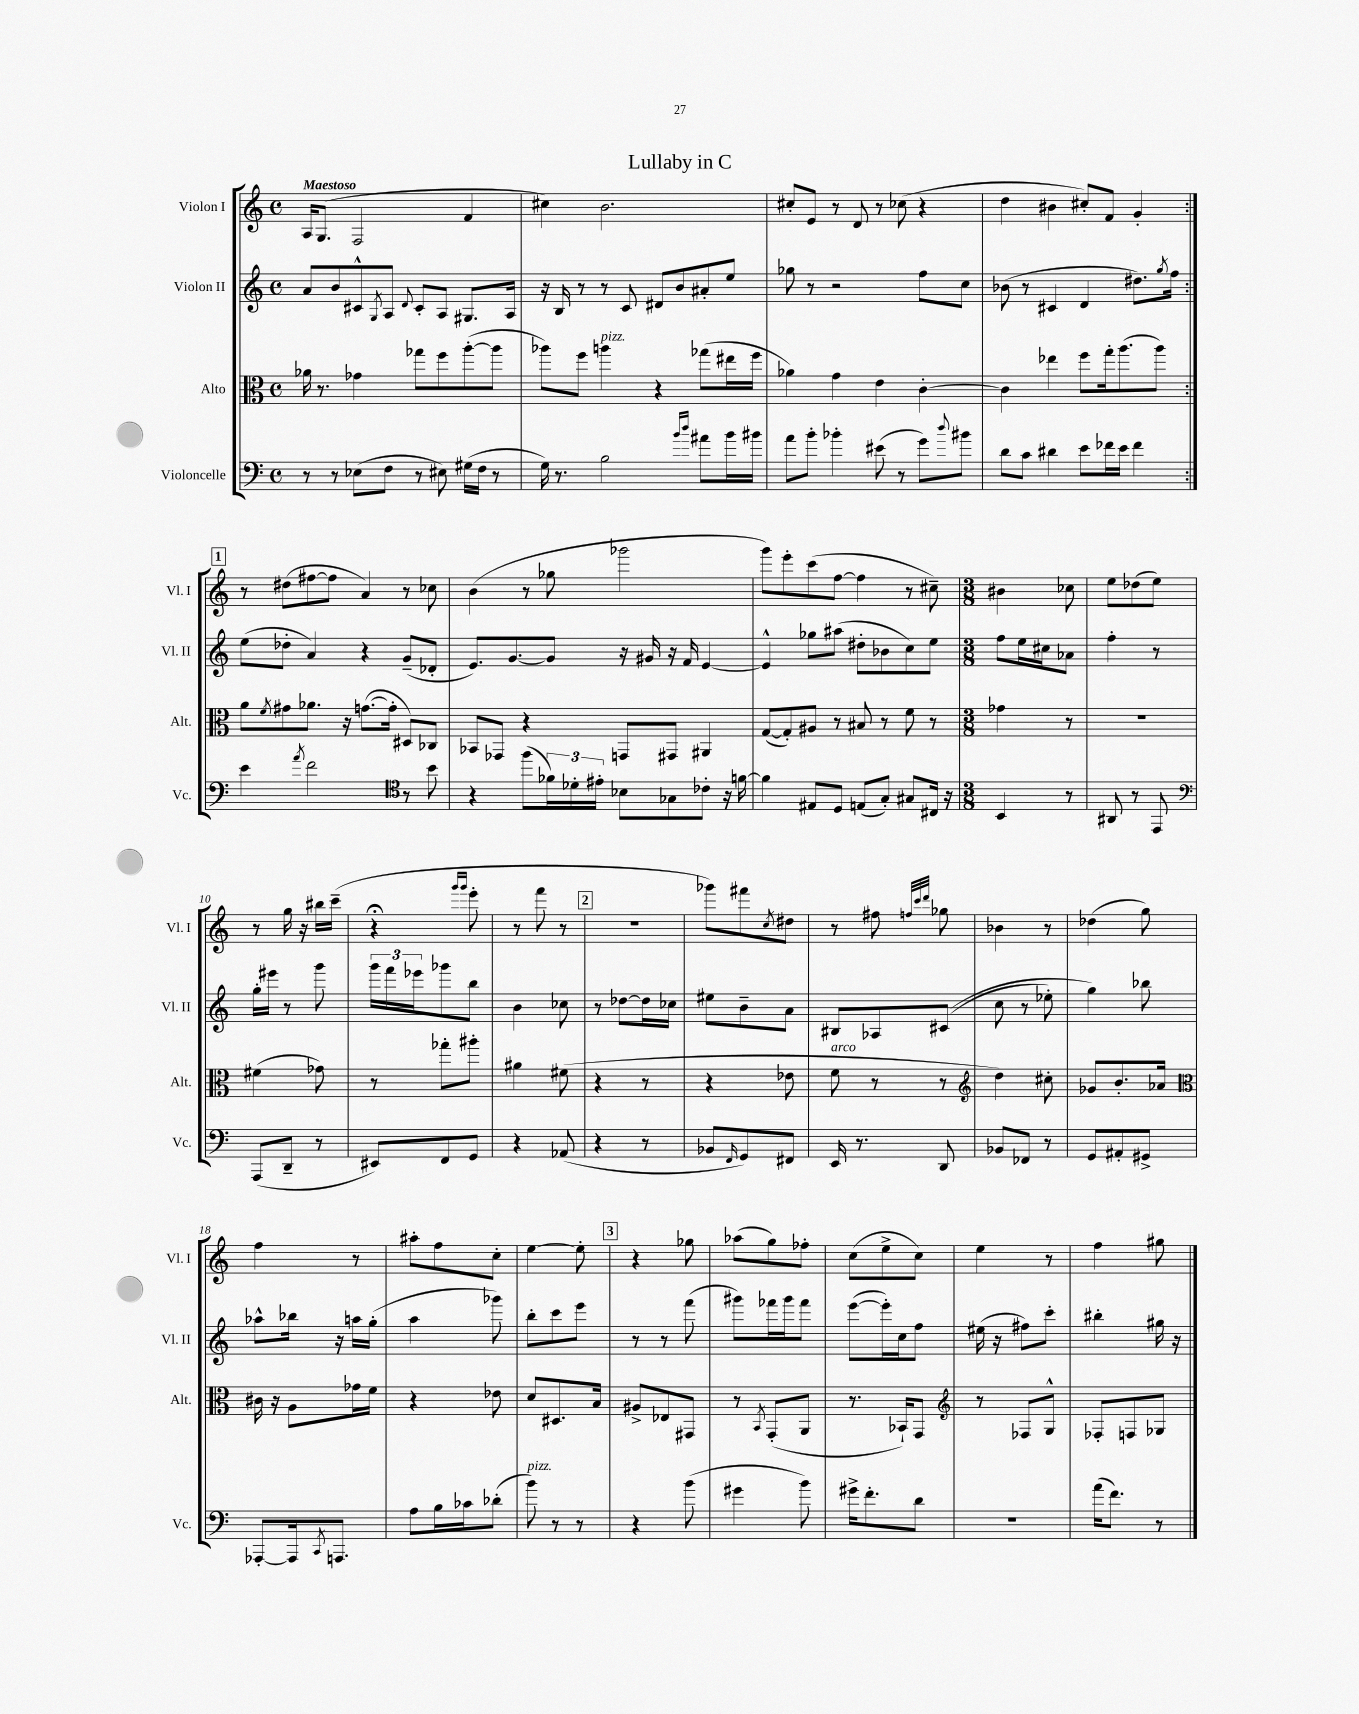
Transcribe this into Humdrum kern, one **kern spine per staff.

**kern	**kern	**kern	**kern
*staff4	*staff3	*staff2	*staff1
*clefF4	*clefC3	*clefG2	*clefG2
*k[]	*k[]	*k[]	*k[]
*M4/4	*M4/4	*M4/4	*M4/4
*met(c)	*met(c)	*met(c)	*met(c)
8r	16a-	8a	16A
.	8.r	.	(8.G
8r	.	8b	.
(8E-	4g-	8c#^^	2F
.	.	8qG	.
8F	.	8A	.
.	.	8qqd	.
8r	8gg-	8c#'	.
8E#)	8ff	8A	.
(16G#	([8aa'	8.G#	4f
16F	.	.	.
8r	8aa]	.	.
.	.	16A	.
=	=	=	=
16G)	8aa-)	16r	4cc#)
8.r	.	16B	.
.	8ff	8r	.
2B	4aa	8r	2.b
.	.	8c	.
.	4r	8d#	.
.	.	8b	.
16qqb	.	.	.
16qqdd	.	.	.
8a#	(8gg-	8a#'	.
16b	16ee#	8ee	.
16b#	16ff	.	.
=	=	=	=
8a	4a-)	8gg-	8cc#'
8b'	.	8r	8e
4b-'	4g	2r	8r
.	.	.	8d
(8e#	4e	.	8r
8r	.	.	(8cc-
8g)	[4c'	8ff	4r
8qqdd	.	.	.
8b#	.	8cc	.
=	=	=	=
8d	4c]	(8b-	4dd
8c	.	8r	.
4d#	4ee-	4c#	4b#
8e	8ff	4d	8cc#')
16f-	16gg'	.	8f
16e	(8.aa	.	.
4f-	.	8.dd#)	4g'
.	8aa)	.	.
.	.	8qgg	.
.	.	16ff	.
=:|!	=:|!	=:|!	=:|!
4e	8a	(8ee	8r
.	8qf	.	.
.	8g#	8dd-'	(8dd#
8qa	.	.	.
2f	8.a-	4a)	[8ff#
.	.	.	8ff#]
.	16r	.	.
.	([8.g	4r	4a)
.	16g']	.	.
8r	8D#)	(8g~	8r
8b	8C-	8d-'	8cc-
=	=	=	=
*clefC4	*	*	*
4r	8BB-	8.e)	(4b
.	8GG-	.	.
.	.	[8.g	.
(8ff	4r	.	8r
24f-)	.	8g]	8gg-
24d-'	.	.	.
24e#'	.	.	.
8B-	8GG	16r	2ggg-
.	.	16g#	.
8G-	8GG#	16r	.
.	.	16f	.
8c-'	4AA#	[4e	.
16r	.	.	.
[16f	.	.	.
=	=	=	=
4f]	([8G	4e^^]	8ggg)
.	8G'])	.	8eee'
8E#	8A#	8gg-	(8ccc
8D	8r	(8aa#	[8ff
(8E	8B#	8dd#'	4ff]
8G')	8r	8b-	.
8G#	8f	8cc)	8r
16C#	8r	8ee	8cc#~)
16r	.	.	.
=	=	=	=
*M3/8	*M3/8	*M3/8	*M3/8
4BB	4g-	8ff	4b#
.	.	16ee	.
.	.	16cc#	.
8r	8r	8a-	8cc-
=	=	=	=
8AA#	4.r	4ff'	8ee
8r	.	.	(8dd-
8EE	.	8r	8ee)
=	=	=	=
*clefF4	*	*	*
(8AAA	(4f#	16gg'	8r
.	.	16eee#	.
8DD~	.	8r	16gg
.	.	.	16r
8r	8g-)	8ggg	16bb#
.	.	.	(16ccc~
=	=	=	=
8EE#)	8r	24ggg	4r;
.	.	24fff	.
.	.	24eee-	.
8FF	8gg-'	8ggg-	.
.	.	.	16qqggg
.	.	.	16qqggg
8GG	8aa#'	8bb	8eee'
=	=	=	=
4r	4a#	4b	8r
.	.	.	8fff
(8AA-	(8f#	8cc-	8r
=	=	=	=
4r	4r	8r	4.r
.	.	[8dd-	.
8r	8r	16dd-]	.
.	.	16cc-	.
=	=	=	=
8BB-	4r	8ee#	8ggg-)
16qqFF	.	.	.
8GG)	.	8b~	8fff#
.	.	.	8qcc
8FF#	8e-	8a	8dd#
=	=	=	=
16EE	8f	8B#	8r
8.r	.	.	.
.	8r	8A-	8ff#
.	.	.	32qqff
.	.	.	32qqccc
.	.	.	32qqddd
8DD	8r	&((8c#	8gg-
=	=	=	=
*	*clefG2	*	*
8BB-	4dd)	8cc	4b-
8FF-	.	8r	.
8r	8cc#'	8ee-')	8r
=	=	=	=
8GG	8g-	4gg&)	(4dd-
8AA#'	8.b'	.	.
8GG#^	.	8bb-	8gg)
.	16a-	.	.
=	=	=	=
*	*clefC3	*	*
[8AAA-'	16c#	8aa-^^	4ff
.	16r	.	.
16AAA-]	8A	16bb-	.
8qCC	.	.	.
8.AAA	.	16r	.
.	16g-	16aa	8r
.	16f	(16gg'	.
=	=	=	=
8A	4r	4aa	8aa#'
16B	.	.	8ff
16c-	.	.	.
(8d-'	8e-	8ggg-)	8cc'
=	=	=	=
8b)	8d	8bb'	[4ee
8r	8.D#	8ccc	.
8r	.	8eee	8ee']
.	16B	.	.
=	=	=	=
4r	8A#^	8r	4r
.	8E-	8r	.
(8b	8GG#	(8fff	8gg-
=	=	=	=
4g#	8r	8ggg#)	(8aa-
.	8qBB	.	.
.	(8GG'	16fff-	8gg)
.	.	16ggg#	.
8b)	8AA	8fff-	8ff-'
=	=	=	=
16g#^	8.r	([8eee	(8cc
8.f'	.	.	.
.	.	16eee'])	8ee^
.	16BB-`)	16cc	.
8d	8GG	8ff	8cc)
=	=	=	=
*	*clefG2	*	*
4.r	8r	(16ee#	4ee
.	.	16r	.
.	8F-	8ff#)	.
.	8G^^	8ccc'	8r
=	=	=	=
(16a	8F-'	4bb#'	4ff
8.f)	.	.	.
.	8F	.	.
8r	8G-	16gg#	8gg#
.	.	16r	.
==	==	==	==
*-	*-	*-	*-
